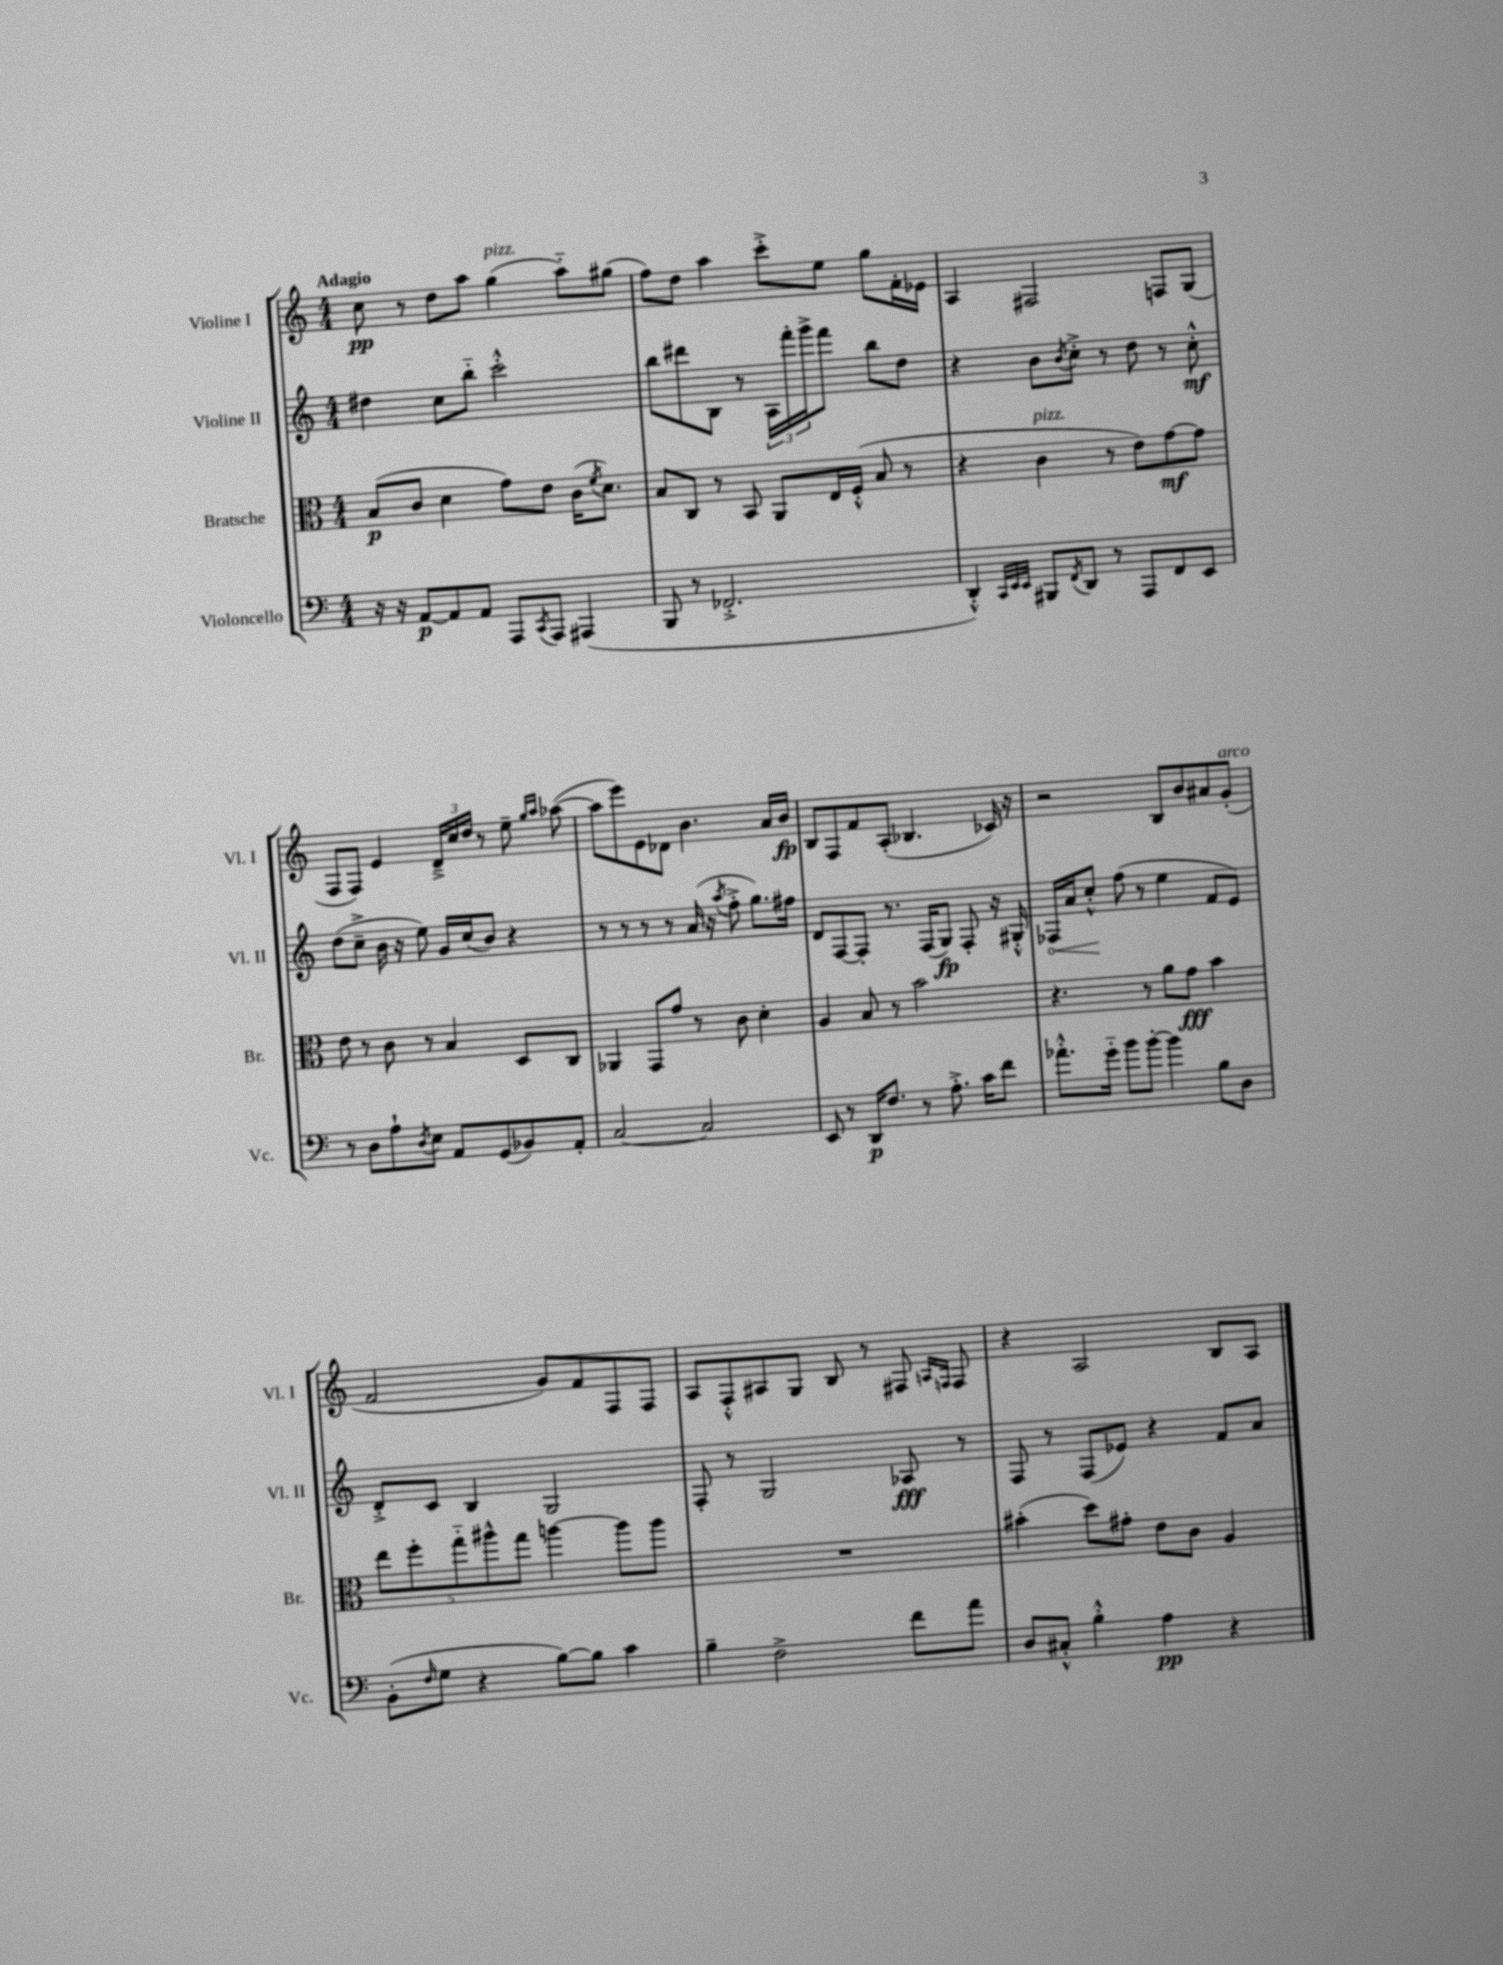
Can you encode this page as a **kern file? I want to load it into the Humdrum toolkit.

**kern	**kern	**kern	**kern
*staff4	*staff3	*staff2	*staff1
*clefF4	*clefC3	*clefG2	*clefG2
*k[]	*k[]	*k[]	*k[]
*M4/4	*M4/4	*M4/4	*M4/4
16r	(8B	4dd#	8cc
16r	.	.	.
[8AA	8c	.	8r
8AA]	4d	8cc	8dd
8AA	.	8bb'~	8aa
8AAA	8g)	2ccc'^^	(4gg
8qCC	.	.	.
8AAA	8e	.	.
(4AAA#	(16c	.	8aa'~)
.	8qf	.	.
.	8.d)	.	.
.	.	.	(8gg#
=	=	=	=
8BBB	8B	8bb	8ff)
8r	8C	8ddd#	8dd
2.FF-'^	8r	8B	4aa
.	8BB	8r	.
.	8AA	24A	8ccc'^
.	.	24fff'	.
.	.	24ggg^	.
.	16E	8fff	8ee
.	(16F'^^	.	.
.	8B	8bb	8gg
.	8r	8dd	16f'
.	.	.	16e-
=	=	=	=
4DD'^^)	4r	4r	4A
32qqCC	.	.	.
32qqEE	.	.	.
32qqEE	.	.	.
8BBB#	4c	8b	2F#
8qFF	.	8qb	.
8DD	.	8cc'^	.
8r	8r	8r	.
8AAA	8e)	8dd	.
8FF	[8g	8r	8F
8EE	8g]	8cc'^^	(8G
=	=	=	=
8r	8e	(8dd	8F
8D	8r	8cc~^	8F)
8A`	8c	16b	4e
.	.	16r	.
8qD	.	.	.
8E	8r	8ee)	.
8AA	4B	16g	24d~^
.	.	.	24cc
.	.	(16cc	.
.	.	.	24dd
(8GG	.	8b)	8r
8BB-)	8D	4r	8ee~
.	.	.	16qqgg
.	.	.	16qqaa
8AA'	8C	.	([8aa-
=	=	=	=
[2C	4AA-	8r	8aa-]
.	.	8r	8eee)
.	8GG	8r	8e
.	8g	8r	8d-
2C]	8r	(16a	4.b
.	.	16r	.
.	.	8qaa	.
.	8c	8ff'^	.
.	4d'	8.gg)	.
.	.	.	16a
.	.	16ff#	16b
=	=	=	=
8EE	4A	8d	8B
8r	.	[8F	8F
16DD	8B	8F']	8f
8.F	.	.	.
.	8r	8.r	(8A'
8r	2b	.	4.B-
.	.	(16F	.
8.A'^	.	8G)	.
.	.	8F'	.
16c	.	.	.
8f	.	16r	16c-)
.	.	16G#'^^	16r
=	=	=	=
8.a-'^^	4.r	16F-	2r
.	.	16a	.
.	.	8cc'^^	.
16g'~	.	.	.
8b	.	(8ff	.
[8b'	8r	8r	.
4b]	8a	4ee	8B
.	8g	.	8b
8B	4b	8f	8a#
8D	.	8e)	(8g'
=	=	=	=
(8BB'	10ee	8d'^	2f
.	10ff'	.	.
16qqF	.	.	.
8G	.	8c	.
.	10gg'~	.	.
4r	.	4B	.
.	10aa#^^	.	.
.	10gg	.	.
[8B)	[4aa	2G	8g)
8B]	.	.	8f
4c	8aa]	.	8F
.	8aa	.	8F
=	=	=	=
4B~	1r	8F'	8A
.	.	8r	8F'^^
2F^	.	2G	8A#
.	.	.	8G
.	.	.	8B
.	.	.	8r
8f	.	8A-	8F#
.	.	.	16qqA
.	.	.	16qqF
8a	.	8r	8F
=	=	=	=
8D	(4b#'	8F	4r
8C#'^^	.	8r	.
4B'^^	8dd)	(8F	2A
.	8g#'	8e-)	.
4A	8e	4r	.
.	8c	.	.
4r	4A	8f	8B
.	.	8a	8A
==	==	==	==
*-	*-	*-	*-
